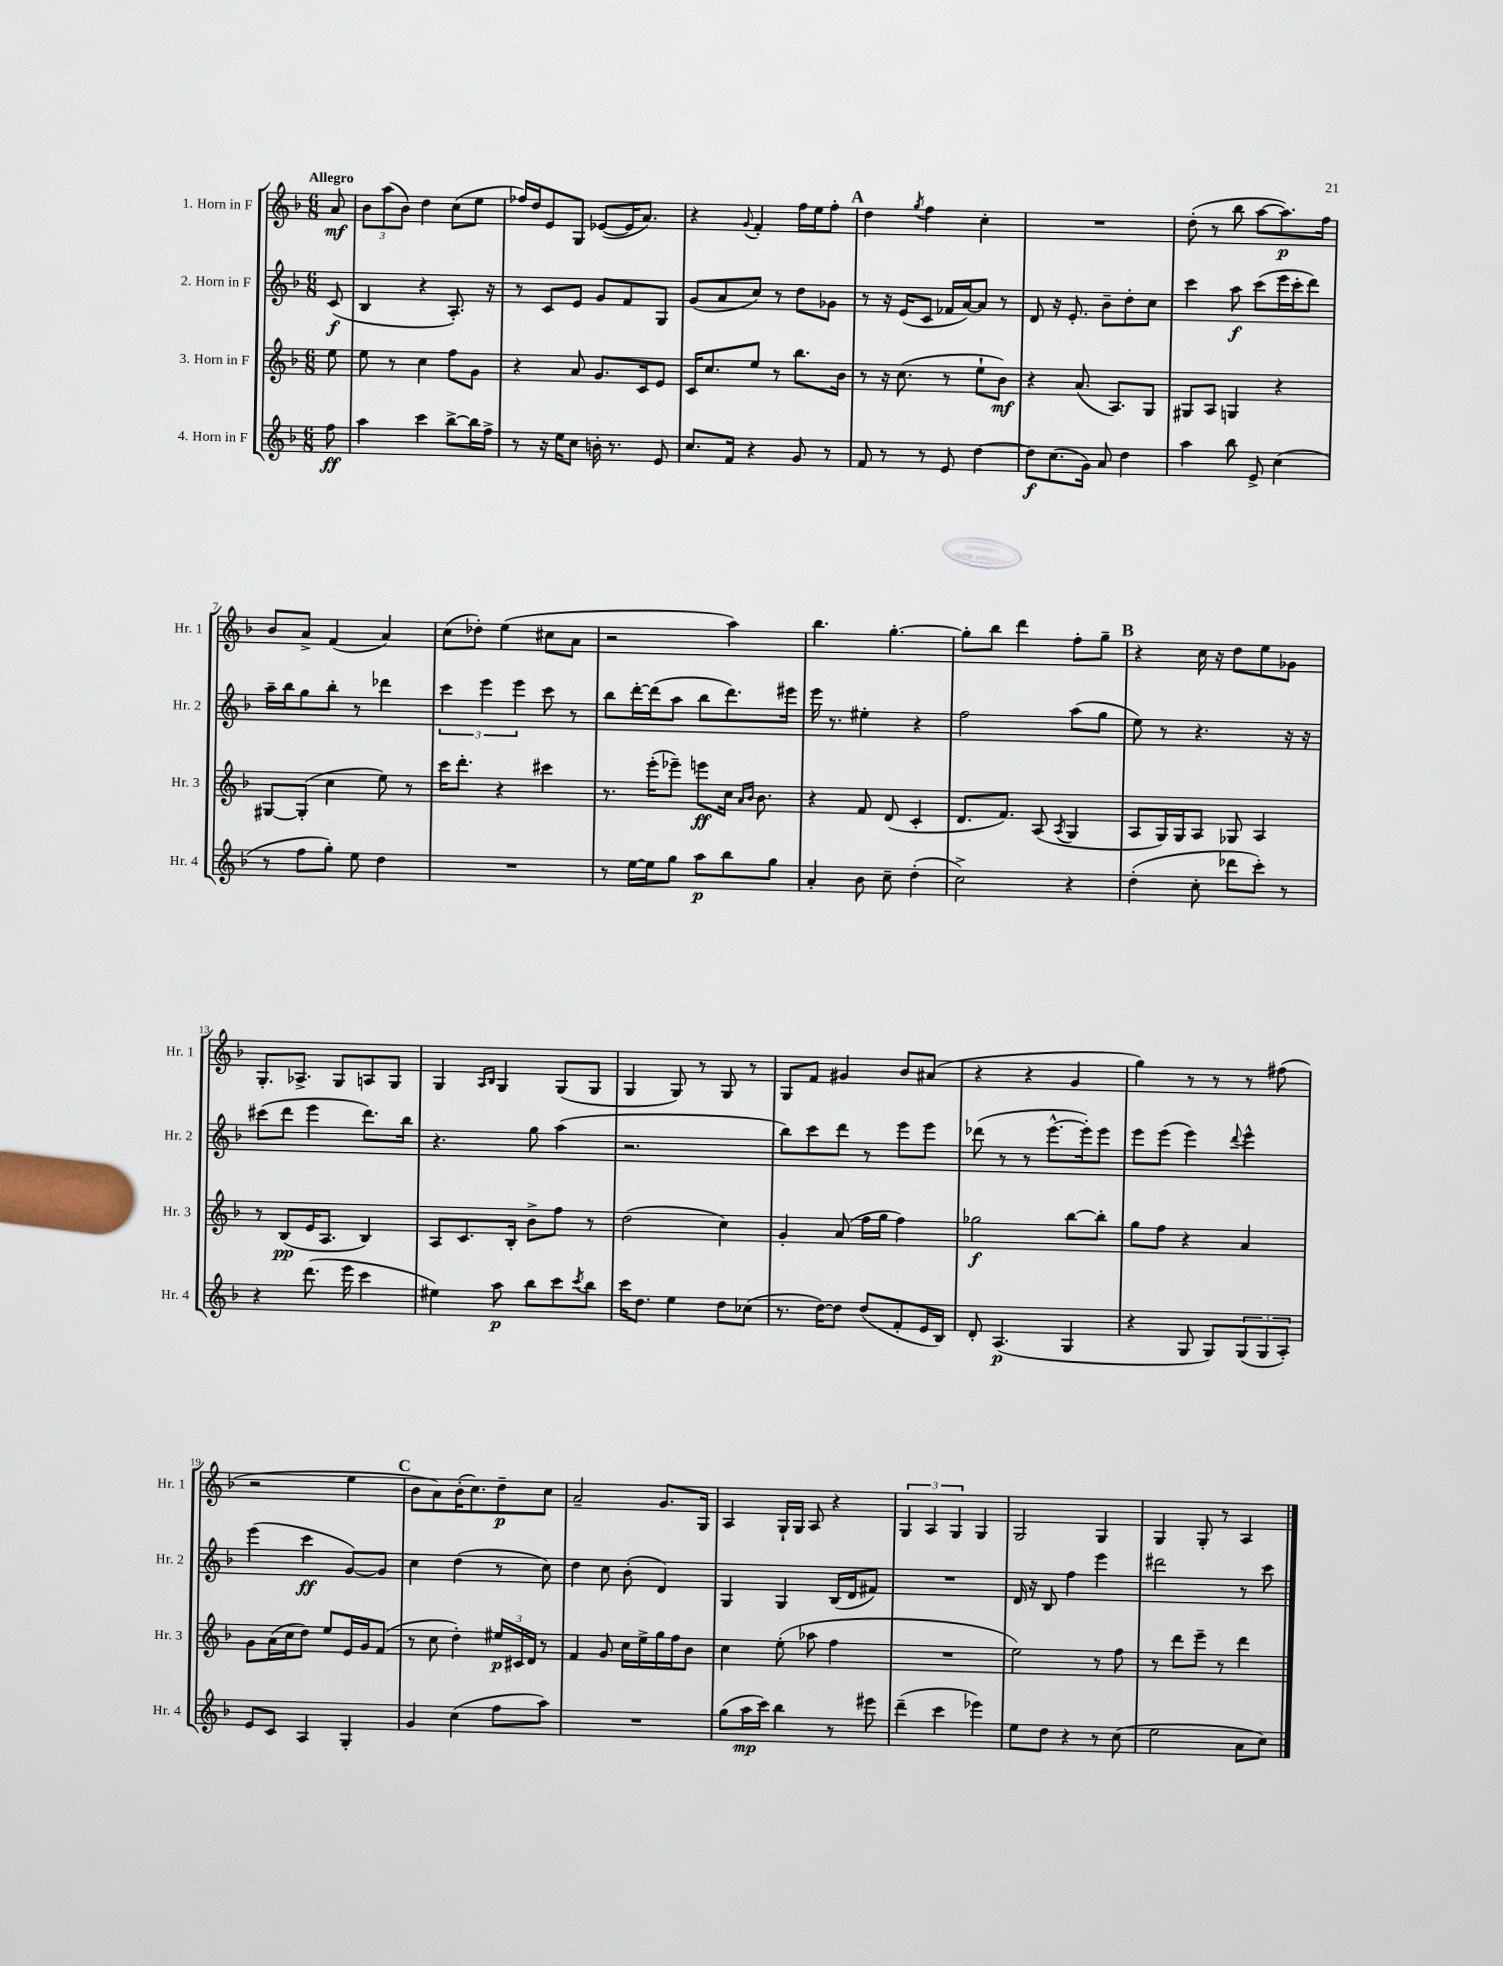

**kern	**dynam	**kern	**dynam	**kern	**dynam	**kern	**dynam
*part4	*part4	*part3	*part3	*part2	*part2	*part1	*part1
*staff4	*staff4	*staff3	*staff3	*staff2	*staff2	*staff1	*staff1
*I"4. Horn in F	*	*I"3. Horn in F	*	*I"2. Horn in F	*	*I"1. Horn in F	*
*I'Hr. 4	*	*I'Hr. 3	*	*I'Hr. 2	*	*I'Hr. 1	*
*clefG2	*	*clefG2	*	*clefG2	*	*clefG2	*
*k[b-]	*	*k[b-]	*	*k[b-]	*	*k[b-]	*
*M6/8	*	*M6/8	*	*M6/8	*	*M6/8	*
=	=	=	=	=	=	=	=
!	!	!	!	!	!	!LO:TX:a:B:t=Allegro	!
8ff\	ff	8ee\	.	(8c/	f	8a/	mf
=1	=1	=1	=1	=1	=1	=1	=1
4aa\	.	8ee\	.	4B-/	.	12b-\L	.
.	.	.	.	.	.	(12aa\	.
.	.	8r	.	.	.	.	.
.	.	.	.	.	.	12b-\J)	.
4ccc\	.	4cc\	.	4r	.	4dd\	.
[8bb-^\L	.	8ff\L	.	8.A'/)	.	(8cc\L	.
16bb-\L]	.	8g\J	.	.	.	8ee\J	.
16ff^\JJ	.	.	.	16r	.	.	.
=2	=2	=2	=2	=2	=2	=2	=2
8r	.	4r	.	8r	.	16ff-X/LL)	.
.	.	.	.	.	.	16dd/J	.
16r	.	.	.	8c/L	.	8e/	.
16ee\KL	.	.	.	.	.	.	.
8cc\J	.	8a/	.	8e/J	.	8G/J	.
16bn'\	.	8.g/L	.	8g/L	.	([8e-X/L	.
8.r	.	.	.	.	.	.	.
.	.	.	.	8f/	.	16e-/K]	.
.	.	16c/k	.	.	.	8.a/J)	.
8e/	.	8e/J	.	8G/J	.	.	.
=3	=3	=3	=3	=3	=3	=3	=3
8.cc/L	.	16c/KL	.	(8g/L	.	4r	.
.	.	8.cc/	.	.	.	.	.
.	.	.	.	8a/	.	.	.
16f/Jk	.	.	.	.	.	.	.
.	.	.	.	.	.	8qqg/	.
4r	.	8ee/J	.	8cc/J)	.	4f'/	.
.	.	8r	.	8r	.	.	.
8g/	.	8.bb-\L	.	8dd\L	.	16ff\LL	.
.	.	.	.	.	.	16ee\J	.
8r	.	.	.	8g-X\J	.	8ff'\J	.
.	.	16b-\Jk	.	.	.	.	.
!!LO:REH:place=s1:t=A
=4	=4	=4	=4	=4	=4	=4	=4
8f/	.	8r	.	8r	.	4dd\	.
8r	.	16r	.	16r	.	.	.
.	.	(8.cc\	.	(16e/KL	.	.	.
.	.	.	.	.	.	8qgg/	.
8r	.	.	.	8c/J	.	4ff\	.
8e/	.	8r	.	16f-X/LL	.	.	.
.	.	.	.	[16a/J)	.	.	.
[4dd\	.	8ee`\L	.	8a/J]	.	4cc'\	.
.	.	8b-\J)	mf	8r	.	.	.
=5	=5	=5	=5	=5	=5	=5	=5
8dd\L]	f	4r	.	8d/	.	2.r	.
(8.cc\	.	.	.	16r	.	.	.
.	.	.	.	8.e'/	.	.	.
.	.	(8.a/	.	.	.	.	.
16g\Jk)	.	.	.	.	.	.	.
8a/	.	.	.	8b-~\L	.	.	.
.	.	8.A/L)	.	.	.	.	.
4dd\	.	.	.	8dd'\	.	.	.
.	.	8G/J	.	8cc\J	.	.	.
=6	=6	=6	=6	=6	=6	=6	=6
4aa\	.	8G#X/L	.	4ccc\	.	(8dd'\	.
.	.	8A/J	.	.	.	8r	.
8bb-\	.	4Gn/	.	8aa\	f	8bb-\	.
8e^/	.	.	.	(8ccc\L	.	[8aa\L	.
(4cc\	.	4r	.	16eee\L	.	8.aa\])	p
.	.	.	.	16ccc'\J	.	.	.
.	.	.	.	8ddd\J)	.	.	.
.	.	.	.	.	.	16ff\Jk	.
!!LO:LB:g=z
=7	=7	=7	=7	=7	=7	=7	=7
8r	.	[8G#X/L	.	16aa~\LL	.	8b-/L	.
.	.	.	.	16bb-\J	.	.	.
8ff\L	.	(8G#'/J]	.	8gg\	.	8a^/J	.
8gg'\J)	.	4cc\	.	8bb-'\J	.	(4f/	.
8ee\	.	.	.	8r	.	.	.
4dd\	.	8ee\)	.	4ddd-X\	.	4a/)	.
.	.	8r	.	.	.	.	.
=8	=8	=8	=8	=8	=8	=8	=8
2.r	.	16ccc\KL	.	6ccc\	.	(8cc\L	.
.	.	8.ddd'\J	.	.	.	.	.
.	.	.	.	.	.	8dd-X'\J)	.
.	.	.	.	6eee\	.	.	.
.	.	4r	.	.	.	(4ee\	.
.	.	.	.	6eee\	.	.	.
.	.	4ccc#X\	.	8ccc\	.	8cc#X\L	.
.	.	.	.	8r	.	8a\J	.
=9	=9	=9	=9	=9	=9	=9	=9
8r	.	8.r	.	8bb-\L	.	2r	.
[16ee\LL	.	.	.	[16ddd'\L	.	.	.
16ee\J]	.	(16eee'\KL	.	(16ddd\J]	.	.	.
8gg\J	.	8eee-X~\J)	.	8aa\J	.	.	.
8aa\L	p	8eeen\L	ff	8bb-\L	.	.	.
8bb-\	.	16cc\Jk	.	8.ddd\)	.	4aa\)	.
.	.	16qqa/LL	.	.	.	.	.
.	.	16qqb-/JJ	.	.	.	.	.
.	.	8.b-\	.	.	.	.	.
8gg\J	.	.	.	.	.	.	.
.	.	.	.	16eee#X\Jk	.	.	.
=10	=10	=10	=10	=10	=10	=10	=10
4a'/	.	4r	.	16eee\	.	4.bb-\	.
.	.	.	.	8.r	.	.	.
8b-\	.	8f/	.	4ee#X'\	.	.	.
8cc~\	.	(8d/	.	.	.	[4.gg'\	.
(4dd'\	.	4c'/	.	4r	.	.	.
=11	=11	=11	=11	=11	=11	=11	=11
2cc^\)	.	8.d/L	.	2ff\	.	8gg'\L]	.
.	.	.	.	.	.	8bb-\J	.
.	.	8.f/J)	.	.	.	.	.
.	.	.	.	.	.	4ddd\	.
.	.	(8A/	.	.	.	.	.
.	.	8qA/	.	.	.	.	.
4r	.	4G/	.	(8aa\L	.	8ff'\L	.
.	.	.	.	8gg\J	.	8gg~\J	.
!!LO:REH:place=s1:t=B
=12	=12	=12	=12	=12	=12	=12	=12
(4dd'\	.	8A/L	.	8ee\)	.	4r	.
.	.	16G/L)	.	8r	.	.	.
.	.	16G/J	.	.	.	.	.
8cc'\	.	8A/J	.	4.r	.	16cc\	.
.	.	.	.	.	.	16r	.
8ddd-X\L	.	8G-X/	.	.	.	8dd\L	.
8ccc'\J)	.	4A/	.	.	.	8ee\	.
8r	.	.	.	16r	.	8g-X\J	.
.	.	.	.	16r	.	.	.
!!LO:LB:g=z
=13	=13	=13	=13	=13	=13	=13	=13
4r	.	8r	.	(8ccc#X\L	.	8.G'/L	.
.	.	(8B-/L	pp	8ddd\J	.	.	.
.	.	.	.	.	.	8.A-X^/J	.
(8.ddd\	.	16e/K	.	4eee\	.	.	.
.	.	8.A/J	.	.	.	.	.
.	.	.	.	.	.	8G/L	.
16eee\	.	.	.	.	.	.	.
4ccc\	.	4B-/)	.	8.ddd\L)	.	8An/	.
.	.	.	.	.	.	8G/J	.
.	.	.	.	16bb-\Jk	.	.	.
=14	=14	=14	=14	=14	=14	=14	=14
4ee#X\)	.	8A/L	.	4.r	.	4G/	.
.	.	8.c/	.	.	.	.	.
.	.	.	.	.	.	16qqA/LL	.
.	.	.	.	.	.	16qqB-/JJ	.
8aa\	p	.	.	.	.	4G/	.
.	.	16B-'/Jk	.	.	.	.	.
8bb-\L	.	8b-^\L	.	8gg\	.	.	.
8ccc\	.	8ff\J	.	(4aa\	.	(8G/L	.
8qccc/	.	.	.	.	.	.	.
8bb-\J	.	8r	.	.	.	8G/J	.
=15	=15	=15	=15	=15	=15	=15	=15
16ccc\KL	.	(2dd\	.	2.r	.	4G/	.
8.dd\J	.	.	.	.	.	.	.
4ee\	.	.	.	.	.	8G/)	.
.	.	.	.	.	.	8r	.
8dd\L	.	4cc\)	.	.	.	8G/	.
(8cc-X\J	.	.	.	.	.	8r	.
=16	=16	=16	=16	=16	=16	=16	=16
8.r	.	4g'/	.	8bb-\L)	.	8G/L	.
.	.	.	.	8ccc\	.	8f/J	.
[16dd\KL)	.	.	.	.	.	.	.
8dd\J]	.	(8a/	.	8ddd\J	.	4g#X/	.
(8dd/L	.	16ff\LL	.	8r	.	.	.
.	.	16gg\JJ	.	.	.	.	.
8f'/	.	4ff\)	.	8eee\L	.	8b-/L	.
16e/L	.	.	.	8eee\J	.	(8a#X/J	.
16B-/JJ)	.	.	.	.	.	.	.
=17	=17	=17	=17	=17	=17	=17	=17
8d'/	.	2gg-X\	f	(8ddd-X\	.	4r	.
(4.A/	p	.	.	8r	.	.	.
.	.	.	.	8r	.	4r	.
.	.	.	.	[8.eee^^\L	.	.	.
4G/	.	[8bb-\L	.	.	.	4g/	.
.	.	.	.	16eee'\k])	.	.	.
.	.	8bb-'\J]	.	8eee\J	.	.	.
=18	=18	=18	=18	=18	=18	=18	=18
4r	.	8gg\L	.	8eee\L	.	4gg\)	.
.	.	8ff\J	.	(8eee\J	.	.	.
8G/	.	4r	.	4eee\)	.	8r	.
8G/L)	.	.	.	.	.	8r	.
.	.	.	.	8qqddd/	.	.	.
(12G/	.	4a/	.	4eee^^\	.	8r	.
12G/	.	.	.	.	.	.	.
.	.	.	.	.	.	(8ff#X\	.
12A'/J)	.	.	.	.	.	.	.
!!LO:LB:g=z
=19	=19	=19	=19	=19	=19	=19	=19
8e/L	.	8g\L	.	(4eee\	.	2r	.
8c/J	.	(16a\L	.	.	.	.	.
.	.	16cc\J	.	.	.	.	.
4A/	.	8dd\J)	.	4ccc\	ff	.	.
.	.	8ee/L	.	.	.	.	.
4G'/	.	16e/L	.	[8g/L)	.	4ee\	.
.	.	16g/J	.	.	.	.	.
.	.	(8f/J	.	8g/J]	.	.	.
!!LO:REH:place=s1:t=C
=20	=20	=20	=20	=20	=20	=20	=20
4g/	.	8r	.	4cc\	.	8b-\L	.
.	.	8cc\	.	.	.	8a\)	.
(4cc\	.	4dd'\)	.	(4dd\	.	(16b-'\K	.
.	.	.	.	.	.	8.cc\)	.
8ff\L	.	24ee#X/LL	p	8r	.	8dd~\	p
.	.	24c#X/	.	.	.	.	.
.	.	24d/JJ	.	.	.	.	.
8aa\J)	.	8r	.	8cc\)	.	8cc\J	.
=21	=21	=21	=21	=21	=21	=21	=21
2.r	.	4f/	.	4dd\	.	2a~/	.
.	.	8g/	.	8cc\	.	.	.
.	.	16cc\LL	.	(8b-'\	.	.	.
.	.	16ee^\	.	.	.	.	.
.	.	16gg\	.	4d/)	.	8.g/L	.
.	.	16ff\J	.	.	.	.	.
.	.	8b-\J	.	.	.	.	.
.	.	.	.	.	.	16G/Jk	.
=22	=22	=22	=22	=22	=22	=22	=22
(8gg\L	.	4cc\	.	4G/	.	4A/	.
16aa\L	mp	.	.	.	.	.	.
16ccc\JJ)	.	.	.	.	.	.	.
4bb-\	.	(8ee'\	.	4G/	.	16G`/LL	.
.	.	.	.	.	.	16G/JJ	.
.	.	8aa-X\	.	.	.	8A/	.
8r	.	4ff\	.	(16B-/LL	.	4r	.
.	.	.	.	16d/J	.	.	.
8eee#X\	.	.	.	8f#X/J)	.	.	.
=23	=23	=23	=23	=23	=23	=23	=23
(4ddd~\	.	2.r	.	2.r	.	6G/	.
.	.	.	.	.	.	6A/	.
4ccc\	.	.	.	.	.	.	.
.	.	.	.	.	.	6G/	.
4eee-X\)	.	.	.	.	.	4G/	.
=24	=24	=24	=24	=24	=24	=24	=24
8ee\L	.	2ee\)	.	16d/	.	2G/	.
.	.	.	.	16r	.	.	.
8dd\J	.	.	.	8B-/	.	.	.
4r	.	.	.	4ff\	.	.	.
8r	.	8r	.	4eee\	.	4G/	.
(8cc\	.	8ff\	.	.	.	.	.
=25	=25	=25	=25	=25	=25	=25	=25
2ee\	.	8r	.	2ddd#X\	.	4G/	.
.	.	8ddd\L	.	.	.	.	.
.	.	8eee~\J	.	.	.	8G'/	.
.	.	8r	.	.	.	8r	.
8a\L	.	4ddd\	.	8r	.	4A/	.
8cc\J)	.	.	.	8ccc\	.	.	.
==	==	==	==	==	==	==	==
*-	*-	*-	*-	*-	*-	*-	*-
